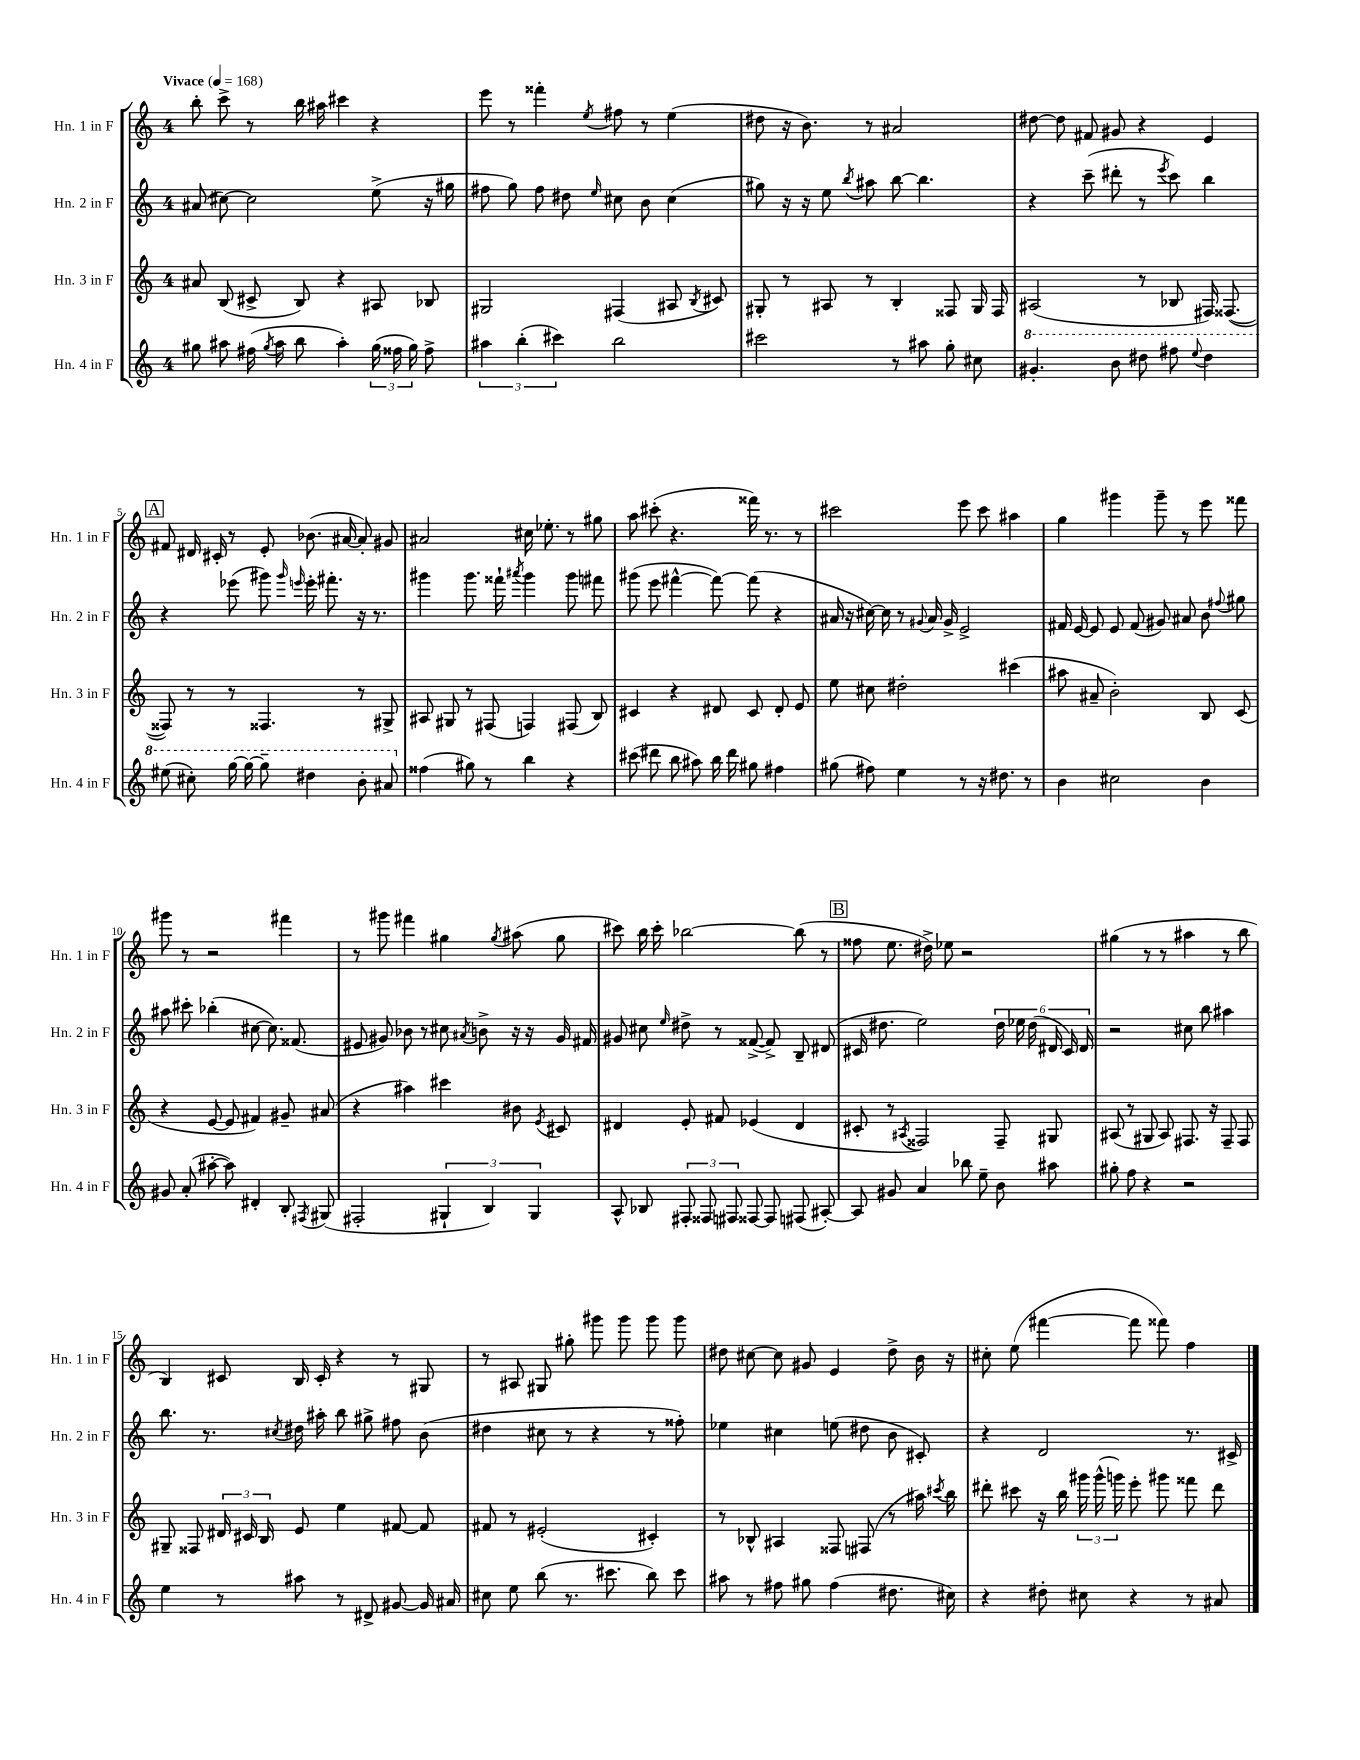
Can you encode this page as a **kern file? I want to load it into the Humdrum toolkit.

**kern	**kern	**kern	**kern
*staff4	*staff3	*staff2	*staff1
*clefG2	*clefG2	*clefG2	*clefG2
*k[]	*k[]	*k[]	*k[]
*M4/4	*M4/4	*M4/4	*M4/4
*MM168	*MM168	*MM168	*MM168
8gg#\	8a#/	(8a#/	8bb'\
8aa#\	(8B/	[8cc#\)	8ccc^\
(16ff#\	8c#^/	2cc#\]	8r
8qgg#/	.	.	.
16aa#\	.	.	.
8bb\	8B/)	.	16bb\
.	.	.	16aa#\
4aa#'\)	4r	.	4ccc#\
(24gg#\	8A#/	(8ee^\	4r
24ff##\	.	.	.
24gg#\)	.	.	.
8ff##^\	8B-/	16r	.
.	.	16gg#\	.
=	=	=	=
6aa#\	2G#/	8ff#\	8eee\
.	.	8gg\)	8r
(6bb'\	.	.	.
.	.	8ff#\	4fff##'\
6ccc#\)	.	.	.
.	.	8dd#\	.
.	.	16qqee/	8qee/
2bb\	(4F#/	8cc#\	8ff#\
.	.	8b\	8r
.	8A#/	(4cc#\	(4ee\
.	8qB/	.	.
.	8c#/)	.	.
=	=	=	=
2ccc#\	8G#'/	8gg#\)	8dd#\
.	8r	16r	16r
.	.	16r	8.b\)
.	8A#/	8ee\	.
.	.	8qbb/	.
.	8r	8aa#\	8r
8r	4B'/	[8bb\	2a#/
8aa#\	.	4.bb\]	.
8gg'\	8F##/	.	.
8cc#\	16G#/	.	.
.	16F##/	.	.
=	=	=	=
4.gg#'/	(2A#/	4r	[8dd#\
.	.	.	8dd#\]
.	.	(8ccc~\	8f#/
8bb\	.	8ddd#'\	8g#/
8ddd#\	8r	8r	4r
.	.	8qeee/	.
8fff#\	8B-/	8ccc\)	.
8qqeee/	.	.	.
4ddd#\	16F#/)	4bb\	4e/
.	([8.F##/	.	.
=	=	=	=
(8eee#\	8F##/])	4r	8f#/
8ccc#'\)	8r	.	16d#/
.	.	.	16c#'/
[16ggg\	8r	(8eee-\	8r
16ggg\_	.	.	.
8ggg~\]	4.F##/	8ggg#\)	8e'/
.	.	16qqggg#/	.
.	.	16qqeee/	.
4ddd#\	.	16eee'\	(8.b-\
.	.	8.fff#'\	.
.	.	.	[16a#/
8bb'\	8r	16r	8a#'/])
.	.	8.r	.
8aa#/	8G#^/	.	8g#/
=	=	=	=
(4ff##\	8A#/	4ggg#\	2a#/
.	8G#/	.	.
8gg#\)	8r	8.ggg#\	.
8r	(8F#/	.	.
.	.	16fff##`\	.
.	.	8qaaa#/	.
4bb\	4F/)	4ggg#\	16cc#\
.	.	.	8.ee-'\
4r	(8F#/	8ggg#\	8r
.	8B/)	8fff#\	8gg#\
=	=	=	=
(8ccc#\	4c#/	(8ggg#\	8aa\
8ddd#\	.	8eee\	(8ccc#'\
8bb\	4r	[4fff#^^\	4.r
8aa#\)	.	.	.
16bb\	8d#/	8fff#\_)	.
16ddd#\	.	.	.
8gg#\	8c#/	(8fff#\]	16fff##\)
.	.	.	8.r
4ff#\	8d#'/	4r	.
.	8e/	.	8r
=	=	=	=
(8gg#\	8ee\	16a#/	2ccc#\
.	.	16r	.
8ff#\)	8cc#\	[16cc#\)	.
.	.	16cc#\]	.
4ee\	2dd#'\	8r	.
.	.	8qqg#/	.
.	.	16a#/	.
.	.	16g#^/	.
8r	.	2e^/	8eee\
16r	.	.	8ccc#\
8.dd#\	.	.	.
.	(4ccc#\	.	4aa#\
8r	.	.	.
=	=	=	=
4b\	8aa#\	16f#/	4gg\
.	.	[16e/	.
.	8a#~/	8e/]	.
2cc#\	2b'\)	8e/	4ggg#\
.	.	(8f#/	.
.	.	8g#/)	8ggg#~\
.	.	8a#/	8r
4b\	8B/	8b\	8eee\
.	.	8qqff#/	.
.	(8c/	8gg#\	8fff##\
=	=	=	=
8g#/	4r	8aa#\	8ggg#\
(8a'/	.	8ccc#'\	8r
[8aa#'\	[8e/	(4bb-'\	2r
8aa#\])	8e/]	.	.
4d#'/	4f#/)	[8cc#\	.
.	.	8.cc#\])	.
8B'/	8g#~/	.	4fff#\
.	.	(8.f##/	.
8qF#/	.	.	.
(8G#/	(8a#/	.	.
=	=	=	=
2F#'/	4r	8e#/	8r
.	.	8g#/)	8ggg#\
.	4aa#\)	8b-\	4fff#\
.	.	8r	.
6G#`/	4ccc#\	8cc#\	4gg#\
.	.	8qa#/	.
.	.	8b^\	.
6B/)	.	.	.
.	.	.	8qgg#/
.	8b#\	16r	(8aa#\
.	.	16r	.
6G#/	.	.	.
.	8qe/	.	.
.	8c#/	16g#/	8gg#\
.	.	16f#/	.
=	=	=	=
8A^^/	4d#/	8g#/	8ccc#\)
8B-/	.	8cc#\	16bb\
.	.	.	16ccc#'\
.	.	16qqee/	.
12F#'/	8e'/	8dd#^\	[2bb-\
12F##/	.	.	.
.	8f#/	8r	.
12F#/	.	.	.
[8F##/	(4e-/	([8f##^/	.
8F##/]	.	8f##^/])	.
(8F#/	4d#/	8B~/	(8bb-\]
[8A#'/)	.	(8d#/	8r
=	=	=	=
8A#/]	8c#'/	16c#/	8ff##\
.	.	8.dd#\	.
8g#/	8r	.	8.ee\
.	8qA#/	.	.
4a/	2F##/)	2ee\)	.
.	.	.	16dd#^\)
.	.	.	8ee-\
8bb-\	.	.	2r
8ee~\	.	.	.
8b\	8F##~/	24dd#\	.
.	.	24ee-\	.
.	.	(24dd#\	.
8aa#\	8G#/	24d#/	.
.	.	24c#/)	.
.	.	24d#/	.
=	=	=	=
8gg#'\	(8A#/	2r	(4gg#\
8ff\	8r	.	.
4r	8G#/	.	8r
.	8A#/)	.	8r
2r	8.F#/	8cc#\	4aa#\
.	.	8bb\	.
.	16r	.	.
.	8F#~/	4aa#\	8r
.	8F#/	.	8bb\
=	=	=	=
4ee\	8G#~/	8.bb\	4B/)
.	8F##/	.	.
.	.	8.r	.
8r	24d#/	.	8c#/
.	24c#/	.	.
.	24B/	.	.
.	.	8qcc#/	.
8aa#\	8e/	16dd#\	16B/
.	.	16aa#'\	16c#'/
8r	4ee\	8bb\	4r
8d#^/	.	8gg#^\	.
[8g#/	[8f#/	8ff#\	8r
16g#/]	8f#/]	(8b\	8G#/
16a#/	.	.	.
=	=	=	=
8cc#\	8f#/	4dd#\	8r
8ee\	8r	.	8A#/
(8bb\	(2e#'/	8cc#\	8G#/
8.r	.	8r	8gg#'\
.	.	4r	8ggg#\
8.ccc#\	.	.	.
.	.	.	8ggg#\
8bb\)	4c#'/)	8r	8ggg#\
8ccc#\	.	8ff##'\)	8ggg#\
=	=	=	=
8aa#\	8r	4ee-\	8dd#\
8r	8B-^^/	.	[8cc#\
8ff#\	4A#/	4cc#\	8cc#\]
8gg#\	.	.	8g#/
(4ff#\	8F##/	(8ee\	4e/
.	(8F#/	8dd#\	.
8.dd#\	8r	8b\	8dd#^\
.	16aa#\)	8c#'/)	16b\
.	8qccc#/	.	.
16cc#\)	16bb\	.	16r
=	=	=	=
4r	8ddd#'\	4r	8cc#'\
.	8ccc#\	.	(8ee\
8dd#'\	16r	2d/	[4fff#\
.	16bb\	.	.
8cc#\	24ggg#\	.	.
.	(24ggg#^^\	.	.
.	24ggg\)	.	.
4r	8eee'\	.	8fff#\]
.	8ggg#\	.	8fff##\)
8r	8fff##\	8.r	4ff\
8a#/	8ddd#\	.	.
.	.	16c#^/	.
==	==	==	==
*-	*-	*-	*-
